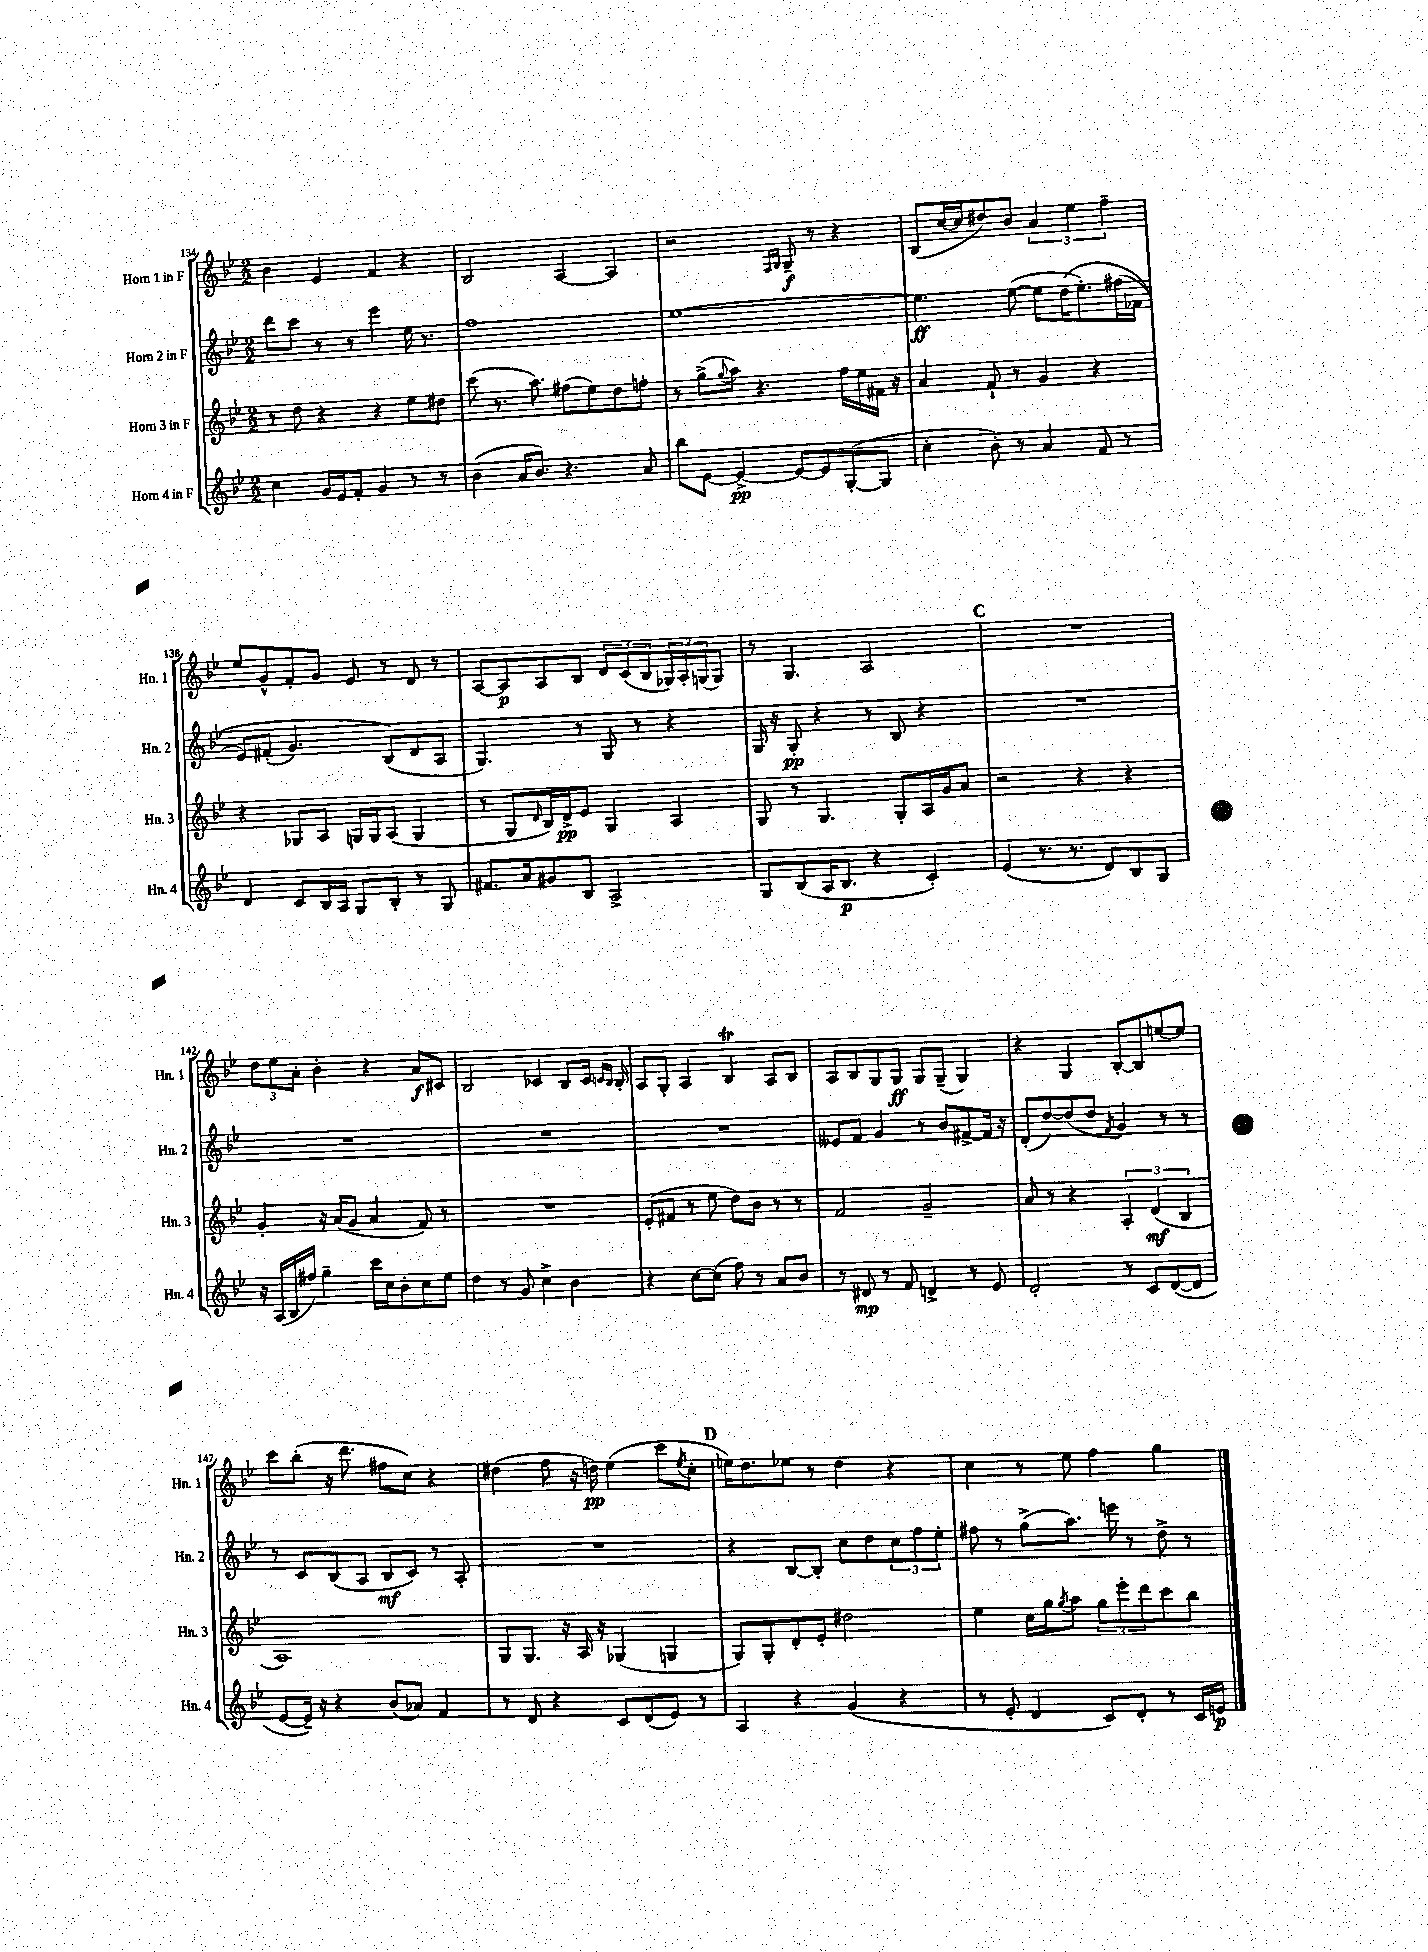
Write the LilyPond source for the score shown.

<<
\new StaffGroup <<
\new Staff = "s0" \with { instrumentName = "Horn 1 in F" shortInstrumentName = "Hn. 1" } {
    \clef treble \key bes \major \numericTimeSignature \time 2/2
    bes'4 ees'4 f'4 r4 |
    bes2 a4~ a4 |
    r2 \grace { f16 g16 } g8--\f r8 r4 |
    bes8( c''16~ c''16 dis''8) bes'8 \tuplet 3/2 { a'4 ees''4 f''4-- } |
    ees''8 g'8-^ f'8-. g'8 ees'8 r8 d'8 r8 |
    a8~ a8\p a8 bes8 \tuplet 3/2 { d'8 c'8( bes8 } \tuplet 3/2 { ges16) a16-. g16( } g8) |
    r8 g4. a2 |
    \mark \markup { \bold "C" } R1 |
    \tuplet 3/2 { d''8 ees''8 a'8-. } bes'4-. r4 a'8\f cis'8 |
    bes2 ces'4 bes8 ces'16 \grace { c'16 bes16 } bes16-. |
    a8 g8-. a4 bes4\trill a8 bes8 |
    a8 bes8 g8 g8\ff g8 g8--( g4) |
    r4 g4 bes8~-. bes8 e''8~ e''8 |
    c'''8 bes''8-.( r16 d'''8. fis''8 c''8) r4 |
    dis''4( f''8 r16 d''16\pp) ees''4( c'''8 \acciaccatura { ees''8 } c''8-. |
    \mark \markup { \bold "D" } e''16) d''8. ees''8 r8 d''4 r4 |
    c''4 r8 ees''8 f''4 g''4 \bar "|." |
}
\new Staff = "s1" \with { instrumentName = "Horn 2 in F" shortInstrumentName = "Hn. 2" } {
    \clef treble \key bes \major \numericTimeSignature \time 2/2
    d'''8 c'''8 r8 r8 ees'''4 ees''16 r8. |
    f''1 |
    ees''1~ |
    ees''4.\ff ees''8~( ees''8 d''16\( ees''8.-.) fis''16( fes'16 |
    ees'8) fis'8-.( g'4.) bes8(\) d'8 a8 |
    g4.) r8 g8 r8 r4 |
    g16 r16 g8-.\pp r4 r8 bes8 r4 |
    \mark \markup { \bold "C" } R1 |
    R1 |
    R1 |
    R1 |
    eeses'8 f'8 g'4 r8 bes'8 fis'8~-> fis'16 r16 |
    d'8-.( d''8~) d''8( d''8 \acciaccatura { f'8 } g'4) r8 r8 |
    r8 c'8 bes8( a8 bes8\mf c'8) r8 a8-. |
    R1 |
    \mark \markup { \bold "D" } r4 bes8~ bes8-. c''8 d''8 \tuplet 3/2 { c''8 f''8 ees''8-. } |
    fis''8 r8 g''8->( a''8.) e'''16 r8 d''8-> r8 \bar "|." |
}
\new Staff = "s2" \with { instrumentName = "Horn 3 in F" shortInstrumentName = "Hn. 3" } {
    \clef treble \key bes \major \numericTimeSignature \time 2/2
    r8 d''8 r4 r4 ees''8 dis''8 |
    c'''8( r8. a''8.) fis''8( ees''8) d''8 f''8-. |
    r8 g''8->( \appoggiatura { g''8 } a''8) r4. f''16 ees''16 fis'16 r16 |
    a'4 f'8-! r8 g'4 r4 |
    r4 ges8 a8 g16 g16 a8( g4 |
    r8 g8 \grace { d'16 } bes16) d'16->\pp ees'8 g4 a4 |
    g8 r8 g4. g8-. a16 g'16 a'8 |
    \mark \markup { \bold "C" } r2 r4 r4 |
    g'4-. r16 a'16( g'8 a'4 f'8) r8 |
    R1 |
    ees'8-.( fis'8 r8 ees''8 d''8) bes'8 r8 r8 |
    f'2 g'2-- |
    a'8 r8 r4 \tuplet 3/2 { a4-. d'4\mf( bes4 } |
    a1) |
    g8 g8. r16 a16 r16 ges4( g4 |
    \mark \markup { \bold "D" } g8) g8-. d'8-. ees'8-. dis''2 |
    ees''4 c''16 g''16 \acciaccatura { g''8 } a''8 \tuplet 3/2 { g''8 ees'''8-. d'''8 } c'''8 bes''8 \bar "|." |
}
\new Staff = "s3" \with { instrumentName = "Horn 4 in F" shortInstrumentName = "Hn. 4" } {
    \clef treble \key bes \major \numericTimeSignature \time 2/2
    c''4 g'16 ees'16 f'8-. g'4 r8 r8 |
    bes'4( a'16 bes'8.) r4. a'8 |
    bes''8 ees'8~ ees'4~->\pp ees'8~ ees'8 g8~-.( g8 |
    c''4-. bes'8-.) r8 a'4 f'8 r8 |
    d'4 c'8 bes16 a16 g8 bes8-. r8 g8 |
    fis'8. a'16 gis'8 bes8 a2-> |
    g8 bes8( a16 bes8.\p r4 c'4-.) |
    \mark \markup { \bold "C" } ees'4( r8. r8. d'8) bes8 g8 |
    r16 a16( bes16 fis''16) g''4-- c'''16 c''16 bes'8-. c''8 ees''8 |
    d''4 r8 g'8 c''4-> bes'4 |
    r4 c''8~ c''8( f''8) r8 a'8 bes'8 |
    r8 dis'8\mp r8 f'8 d'4-> r8 ees'8 |
    d'2-. r8 c'8 d'8~( d'8 |
    ees'8~ ees'16--) r16 r4 bes'8( aes'8) f'4 |
    r8 d'8 r4 c'8 d'8( ees'8) r8 |
    \mark \markup { \bold "D" } a4 r4 g'4( r4 |
    r8 ees'8-. d'4 c'8) d'8-. r8 c'16 e'16\p \bar "|." |
}
>>
>>
\layout { \context { \Score currentBarNumber = #134 } }
